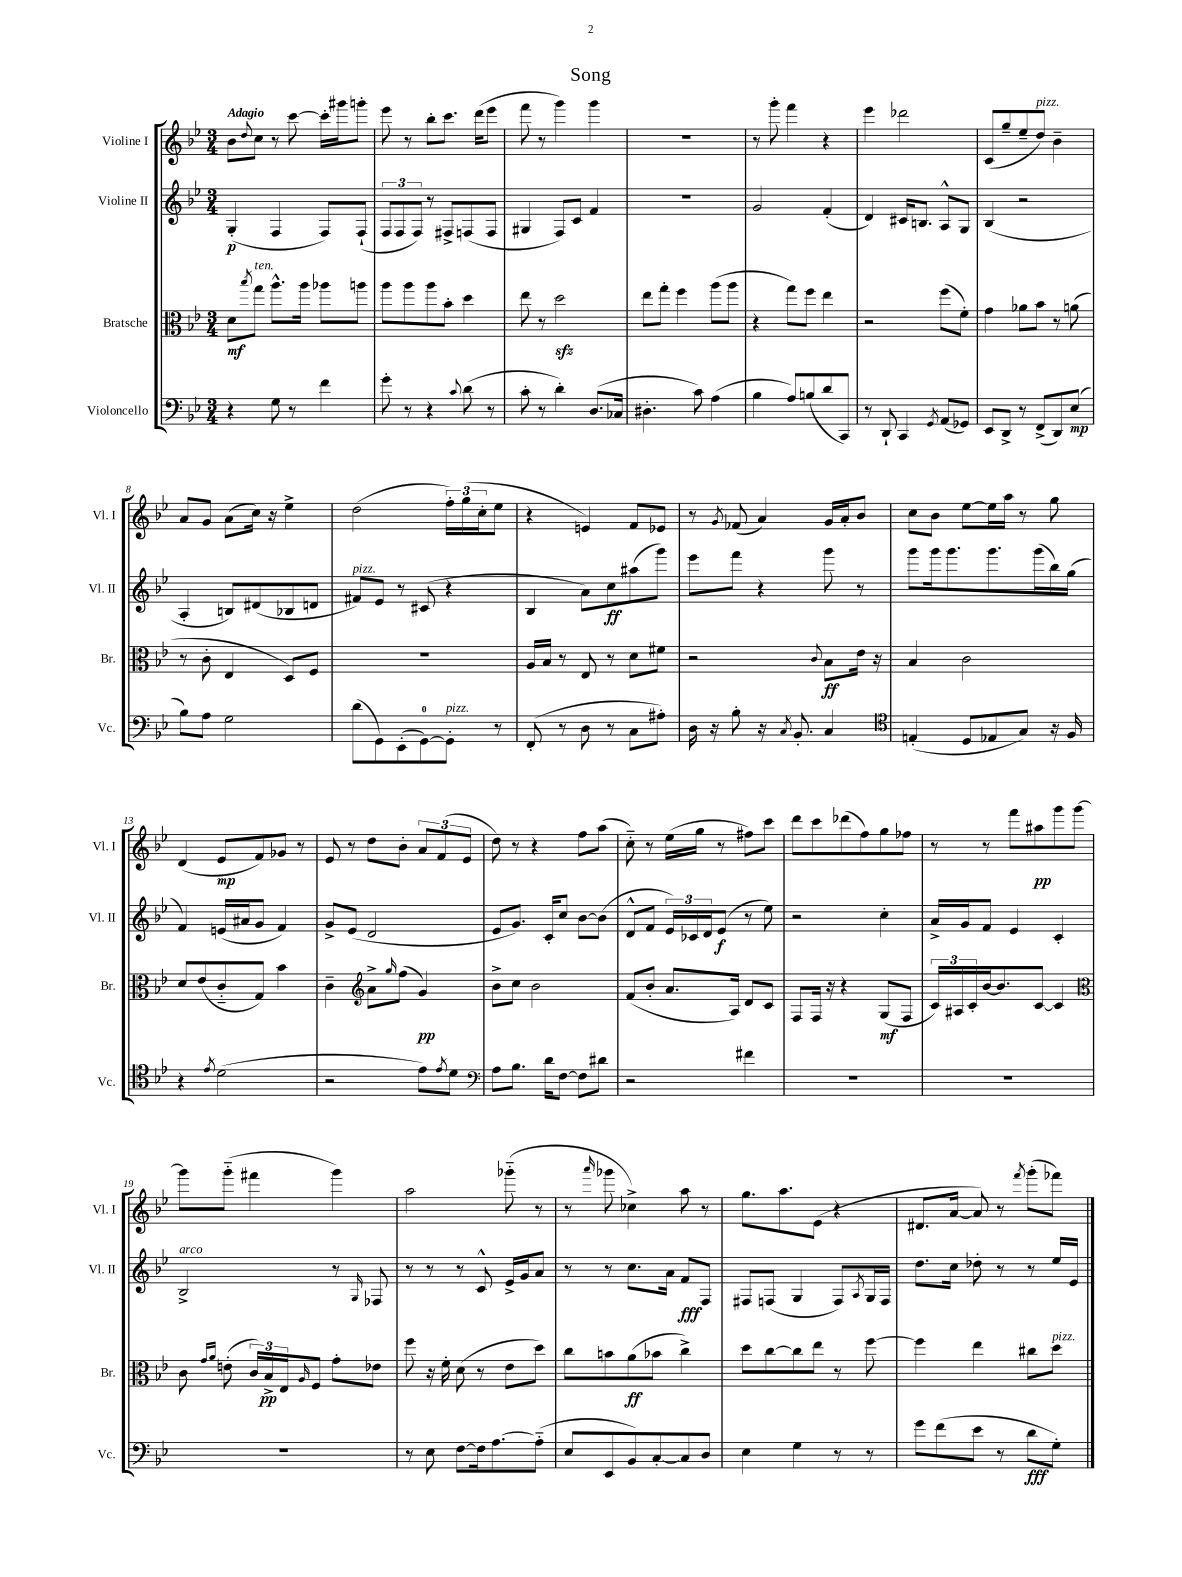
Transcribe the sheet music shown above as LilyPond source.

\header { title = "Song" }
<<
\new StaffGroup <<
\new Staff = "s0" \with { instrumentName = "Violine I" shortInstrumentName = "Vl. I" } {
    \clef treble \key bes \major \numericTimeSignature \time 3/4 \tempo "Adagio"
    bes'8 \appoggiatura { d''8 } c''8 r8 c'''8~ c'''16-. gis'''16 g'''8-. |
    ees'''8 r8 bes''8-. c'''8. d'''16( ees'''8 |
    f'''8 r8 g'''4) g'''4 |
    R2. |
    r8 g'''8-. f'''4 r4 |
    ees'''4 des'''2 |
    c'8( g''8-- ees''8-- d''8^\markup { \italic "pizz." }) bes'4-- |
    a'8 g'8 a'8( c''16) r16 ees''4-> |
    d''2( \tuplet 3/2 { f''16-.) g''16( c''16-. } ees''8 |
    r4 e'4) f'8 ees'8 |
    r8 \acciaccatura { g'8 } fes'8( a'4) g'16 a'16-. bes'8 |
    c''8 bes'8 ees''8~ ees''16 a''16 r8 g''8 |
    d'4( ees'8\mp f'8) ges'8 r8 |
    ees'8 r8 d''8 bes'8-. \tuplet 3/2 { a'8 f'8( ees'8 } |
    d''8) r8 r4 f''8 a''8( |
    c''8-_) r8 ees''16( g''16 r8 fis''8) c'''8 |
    d'''8 c'''8 des'''8( f''8) g''8 fes''8 |
    r8 r8 f'''8 ais''8\pp g'''8 g'''8~ |
    g'''8 g'''8-_( fis'''4 g'''4) |
    a''2 ges'''8-_( r8 |
    r8 \grace { a'''16 } ges'''8 ces''4->) a''8 r8 |
    g''8. a''8. ees'8( r4 |
    dis'8. a'16~ a'8) r8 \acciaccatura { f'''8 } g'''8-.( fes'''8) \bar "|." |
}
\new Staff = "s1" \with { instrumentName = "Violine II" shortInstrumentName = "Vl. II" } {
    \clef treble \key bes \major \numericTimeSignature \time 3/4
    g4-.\p( f4 f8) f8-!( |
    \tuplet 3/2 { f8 f8 f8) } r8 fis8-> f8( f8 |
    gis4 f8) c'8 f'4 |
    R2. |
    g'2 f'4-.( |
    d'4) cis'16 b8. a8-^ g8 |
    bes4( r2 |
    a4-. b8) dis'8( bes8 d'8 |
    fis'8^\markup { \italic "pizz." }) ees'8 r8 cis'8( r4 |
    bes4 a'8) c''8\ff ais''8( g'''8) |
    ees'''8 f'''8 r4 g'''8 r8 |
    g'''8 g'''16 g'''8. g'''8. g'''16( bes''16) g''16( |
    f'4) e'16( ais'16 g'8 f'4) |
    g'8-> ees'8( d'2 |
    ees'8 g'8.) c'16-. c''8 bes'8~ bes'8( |
    d'8-^ f'8 \tuplet 3/2 { ees'16) ces'16 d'16 } ees'8\f( r8 ees''8) |
    r2 c''4-. |
    a'16-> g'16 f'8 ees'4 c'4-. |
    bes2->^\markup { \italic "arco" } r8 \grace { g16 } fes8 |
    r8 r8 r8 c'8-^ ees'16-> g'16 a'8 |
    r8 r8 c''8. a'16 f'8\fff f8 |
    fis8 f8( g4 f8) \acciaccatura { a8 } g16 f16 |
    d''8. c''16 des''8-. r8 r8 ees''16 ees'16 \bar "|." |
}
\new Staff = "s2" \with { instrumentName = "Bratsche" shortInstrumentName = "Br." } {
    \clef alto \key bes \major \numericTimeSignature \time 3/4
    d'8\mf \acciaccatura { bes''8 } g''8^\markup { \italic "ten." } a''8.-^ a''16 aes''8 a''8 |
    a''8 a''8 a''8 bes'8-. d''4 |
    ees''8 r8 d''2\sfz |
    ees''8 g''8-. f''4 a''8( a''8 |
    r4 g''8) f''8 ees''4 |
    r2 f''8( f'8-.) |
    g'4 aes'8 bes'8 r8 a'8( |
    r8 c'8-. ees4 d8) f8 |
    R2. |
    a16 bes16 r8 ees8 r8 d'8 fis'8 |
    r2 \appoggiatura { c'8 } bes8\ff ees'16 r16 |
    bes4 c'2 |
    d'8 ees'8( c'8-_ g8) bes'4 |
    c'4-- \clef treble a'8-> \grace { g''16 } f''8( g'4\pp) |
    bes'8-> c''8 bes'2 |
    f'8( bes'8-. a'8. a16) d'8 c'8 |
    f8 f16 r16 r4 g8\mf( f8 |
    \tuplet 3/2 { c'16) ais16 c'16-. } bes'16~ bes'8. c'8~ c'4 |
    \clef alto c'8 \grace { g'16 a'16 } e'8-.( \tuplet 3/2 { c'16) bes16->\pp ees16 } \grace { a16 } f8 g'8-. ees'8 |
    f''8 r16 f'16-. d'8( r8 ees'8 d''8) |
    c''8 b'8 a'8\ff( bes'8 c''4->) |
    d''8 c''8~ c''8 ees''8 r8 f''8~ |
    f''4 ees''4 cis''8 d''8^\markup { \italic "pizz." } \bar "|." |
}
\new Staff = "s3" \with { instrumentName = "Violoncello" shortInstrumentName = "Vc." } {
    \clef bass \key bes \major \numericTimeSignature \time 3/4
    r4 g8 r8 f'4 |
    g'8-. r8 r4 \appoggiatura { c'8 } d'8( r8 |
    c'8-. r8 d'4-.) d8.( ces16 |
    dis4.-. c'8) a4( |
    bes4 a8) b8( d'8 c,8) |
    r8 d,8-! c,4 \acciaccatura { g,8 } a,8( ges,8) |
    ees,8 d,8-> r8 f,8->( d,8) ees8\mp( |
    bes8) a8 g2 |
    d'8( g,8) ees,8-.( g,8-0~) g,8-.^\markup { \italic "pizz." } r8 |
    f,8-.( r8 d8 r8 c8 ais8-.) |
    d16 r16 bes8-. r16 \acciaccatura { c8 } bes,8.-. c4 |
    \clef tenor e4-.( d8 ees8 g8) r16 f16 |
    r4 \acciaccatura { ees'8 } d'2( |
    r2 ees'8) \acciaccatura { ees'8 } d'8 |
    \clef bass a8 bes8. d'16 f8~ f8 dis'8 |
    r2 fis'4 |
    R2. |
    R2. |
    R2. |
    r8 ees8 f8~ f16 a8.~ a8-_( |
    ees8 ees,8 bes,8) c8~-. c8 d8 |
    ees4 g4 r8 r8 |
    g'8 f'8( ees'8 r8 d'8\fff g8-.) \bar "|." |
}
>>
>>
